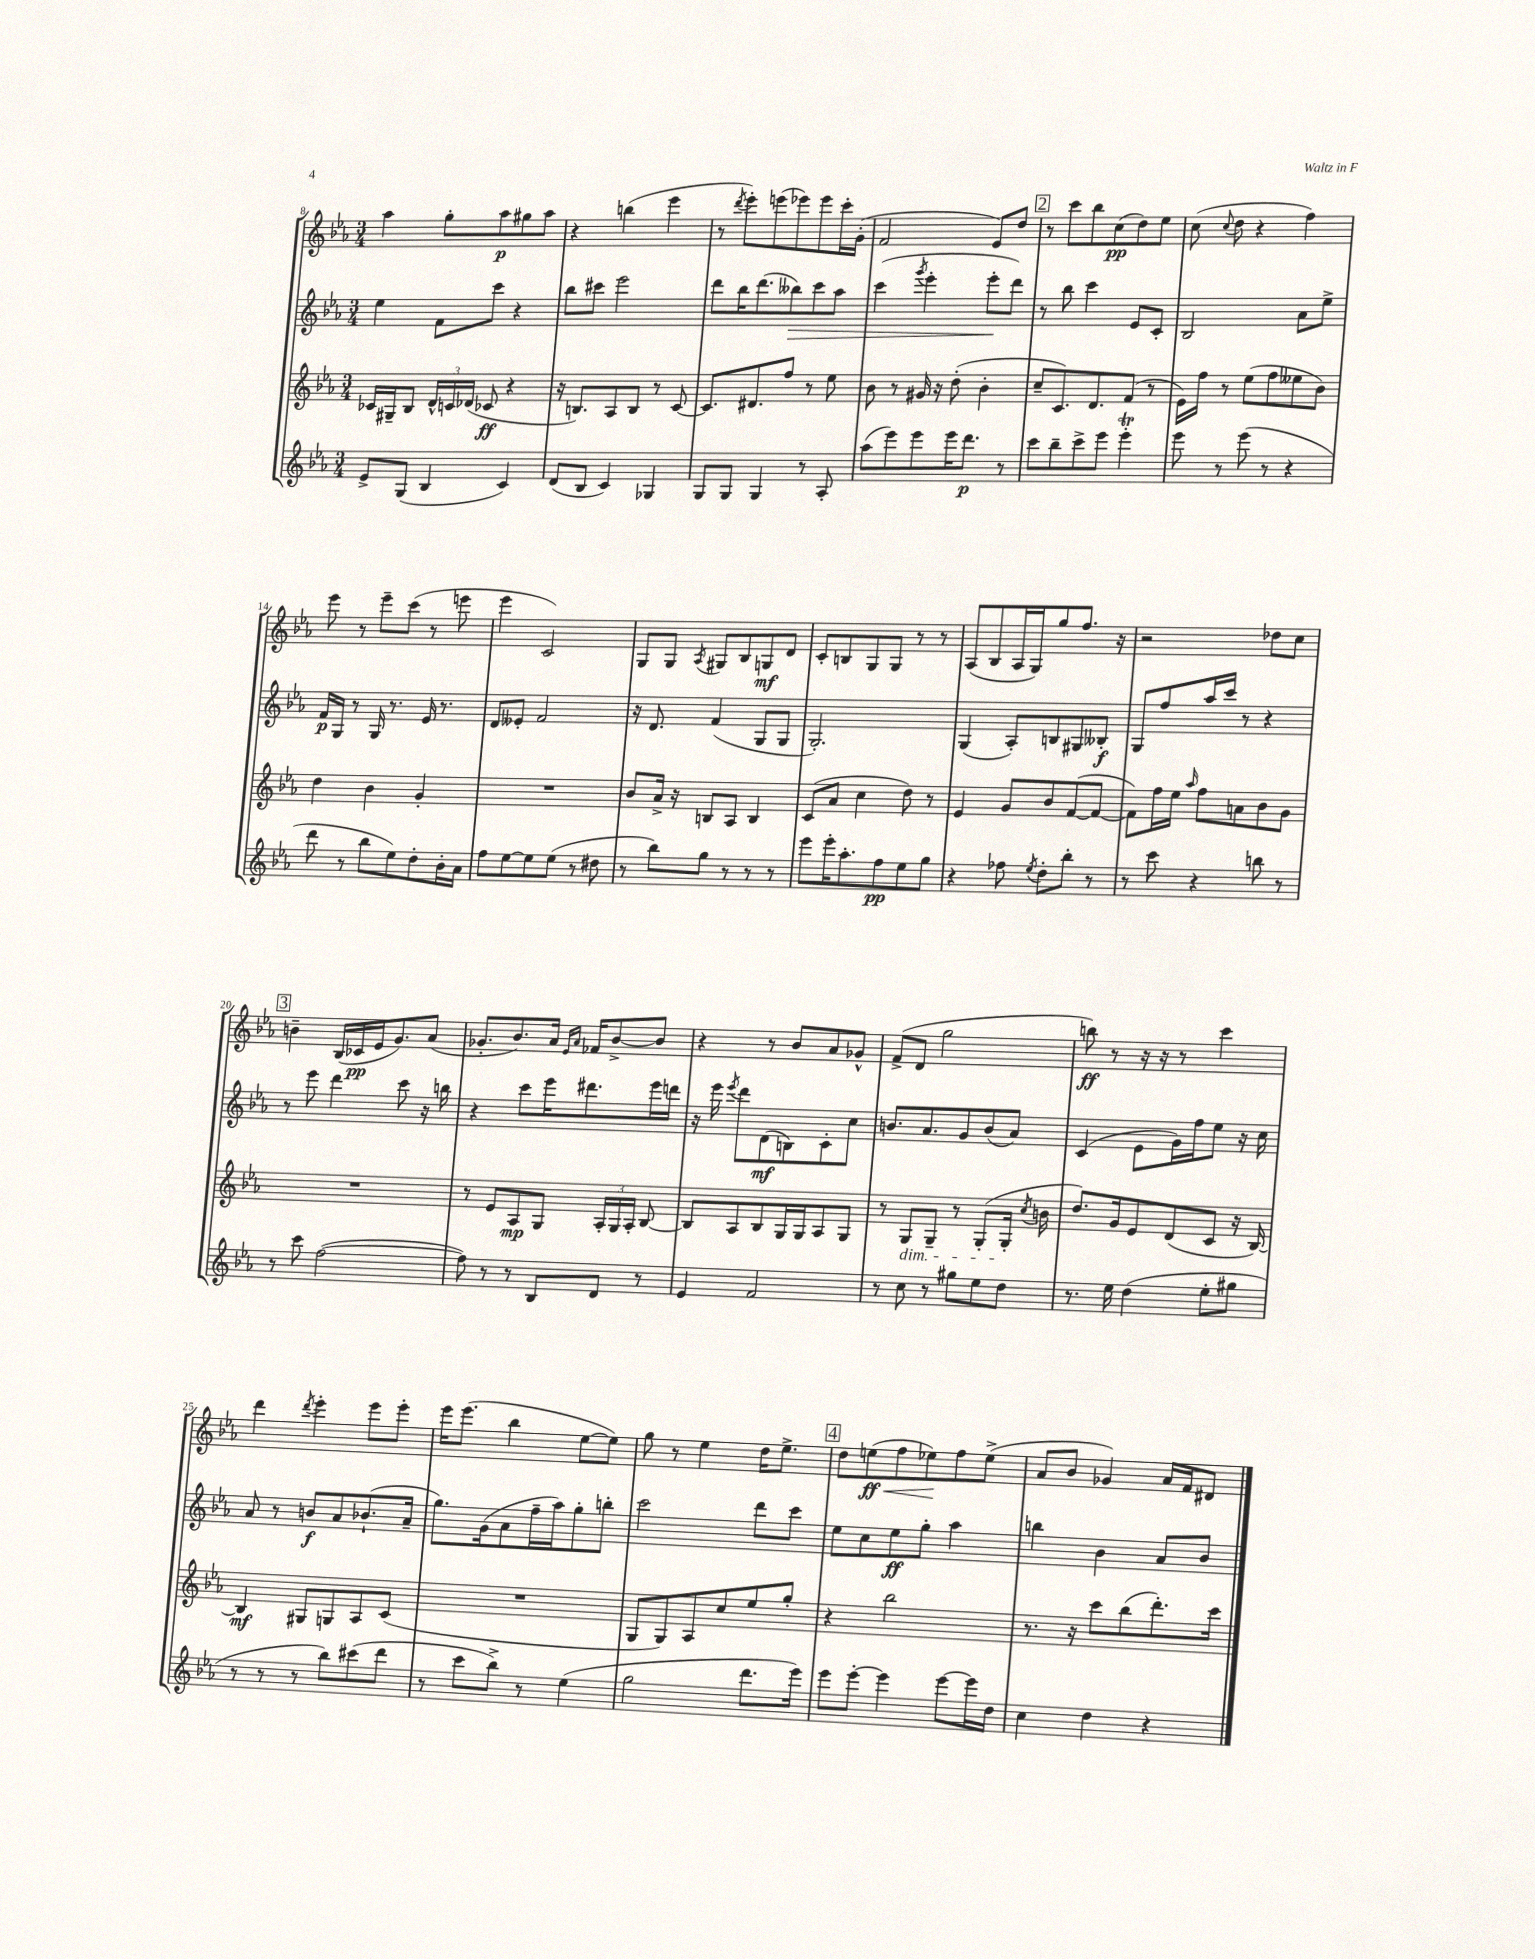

**kern	**kern	**kern	**kern
*staff4	*staff3	*staff2	*staff1
*clefG2	*clefG2	*clefG2	*clefG2
*k[b-e-a-]	*k[b-e-a-]	*k[b-e-a-]	*k[b-e-a-]
*M3/4	*M3/4	*M3/4	*M3/4
8e-^	16c-	4ee-	4aa-
.	16G#~	.	.
(8G	8B-	.	.
4B-	24d^^	8f	8gg'
.	24c	.	.
.	(24d-	.	.
.	8c-	8ccc	8aa-
4c)	4r	4r	8gg#
.	.	.	8aa-
=	=	=	=
(8d	16r	8bb-	4r
.	8.B)	.	.
8B-	.	8ccc#	.
4c)	8A-	2eee-	(4bb
.	8B	.	.
4G-	8r	.	4eee-
.	[8c	.	.
=	=	=	=
8G	8.c]	8ddd	8r
.	.	.	8qddd
8G	.	16bb-	8eee-')
.	8.d#	(8.ddd	.
4G	.	.	(8eee
.	8ff	8bb--)	8eee-)
8r	8r	8ccc	8eee-
8A-'	8ee-	8aa-	16ccc'
.	.	.	(16g'
=	=	=	=
(8aa-	8b-	(4ccc	2f
8eee-)	8r	.	.
.	.	8qggg	.
8eee-	16g#	4eee-'	.
.	16r	.	.
16eee-	(8dd'	.	.
8.ddd	.	.	.
.	4b-'	8eee-'	8e-)
8r	.	8ddd)	8dd
=	=	=	=
8ccc	8cc~	8r	8r
8bb-~	8.c)	8bb-	8ccc
8ccc^	.	4ccc	8bb-
.	8.d	.	.
8eee-	.	.	(8cc
4eee-'	(8f	8e-	8dd)
.	8r	8c'	8ee-
=	=	=	=
8eee-	16e-)	2B-	(8cc
.	16ff	.	.
.	.	.	8qqcc
8r	8r	.	8dd
(8eee-	(8ee-	.	4r
8r	8ff	.	.
4r	8ee--	8a-	4ff)
.	8b-)	8ee-^	.
=	=	=	=
8ddd	4dd	16f	8eee-
.	.	16G	.
8r	.	8r	8r
8bb-	4b-	16G	8eee-~
.	.	8.r	.
8ee-)	.	.	(8ccc
8dd'	4g'	16e-	8r
.	.	8.r	.
16b-'	.	.	8eee
16a-	.	.	.
=	=	=	=
8ff	2.r	8d	4eee-
[8ee-	.	8e--'	.
8ee-]	.	2f	2c)
(8ee-	.	.	.
8r	.	.	.
8dd#	.	.	.
=	=	=	=
8r	8b-	16r	8G
.	.	8.d	.
8bb-)	16a-^	.	8G
.	16r	.	.
.	.	.	8qA-
8gg	8B	(4f	8G#
8r	8A-	.	8B-
8r	4B	8G	8G
8r	.	8G	8d
=	=	=	=
8eee-	(8c	2.G')	8c'
16eee-'	8a-	.	8B
8.aa-'	.	.	.
.	4cc	.	8G
8ff	.	.	8G
8ee-	8dd)	.	8r
8gg	8r	.	8r
=	=	=	=
4r	4e-	(4G	(8A-
.	.	.	8B-
8ff-	8g	8A-')	16A-
.	.	.	16G)
8qee-	.	.	.
8dd'	8b-	8B	8gg
8bb-'	([8f	8G#	8.ff
8r	8f_	8B--'	.
.	.	.	16r
=	=	=	=
8r	8f])	8G	2r
8ccc	16ff	8ff	.
.	16ee-	.	.
.	16qqaa-	.	.
4r	8ff	16aa-	.
.	.	16ccc	.
.	8a	8r	.
8bb	8b-	4r	8dd-
8r	8g	.	8cc
=	=	=	=
8r	2.r	8r	4b~
8ccc	.	8eee-	.
([2ff	.	4ddd	(16B-
.	.	.	16c-
.	.	.	16e-
.	.	.	8.g)
.	.	8ccc	.
.	.	16r	(8a-
.	.	16bb	.
=	=	=	=
8ff])	8r	4r	8.g-'
8r	8e-	.	.
.	.	.	8.b-)
8r	8A-	8ccc	.
8B-	8G	16eee-	16a-
.	.	.	16qqe-
.	.	.	16qqa-
.	.	8.ddd#	16f-
8d	24A-'	.	[8b-^
.	24G	.	.
.	24A-'	.	.
8r	[8B-	16eee-	8b-]
.	.	16ddd	.
=	=	=	=
4e-	8B-]	16r	4r
.	.	16eee-	.
.	.	8qeee-	.
.	8A-	8ddd	.
2f	8B-	(8d	8r
.	16G	8B)	8b-
.	16G	.	.
.	8A-	8c'	8a-
.	8G	8cc	8g-^^
=	=	=	=
8r	8r	8.b	(8f^
8cc	8G	.	8d
.	.	8.a-	.
8r	8G~	.	2gg
8gg#	8r	8g	.
8ee-	(8G'	(8b	.
8dd	16G'	8a-)	.
.	8qcc	.	.
.	16b	.	.
=	=	=	=
8.r	8.dd)	(4c	8bb)
.	.	.	8r
16ee-	16g	.	.
(4dd	8e-	8e-	16r
.	.	.	16r
.	(8d	16g)	8r
.	.	16ff	.
8ee-'	8c	8ee-	4ccc
8gg#	16r	16r	.
.	[16B-)	16cc	.
=	=	=	=
8r	4B-]	8a-	4ddd
8r	.	8r	.
.	.	.	8qddd
8r	8G#	8b	4eee-'
8bb-)	8G	8a-	.
(8ccc#	8A-	(8.b-`	8eee-
8ddd	(8c	.	8eee-'
.	.	16a-~	.
=	=	=	=
8r	2.r	8.gg)	16eee-
.	.	.	(8.eee-
8ccc	.	.	.
.	.	(16g	.
8bb-^)	.	8a-	4bb-
8r	.	16ff~	.
.	.	16aa-)	.
(4ee-	.	8gg'	[8ee-
.	.	8bb'	8ee-])
=	=	=	=
2gg	8G	2ccc	8gg
.	8G)	.	8r
.	8A-	.	4ee-
.	8cc	.	.
8.ddd	8ee-	8ddd	16dd
.	.	.	8.ee-^
.	8gg'	8ccc	.
16eee-)	.	.	.
=	=	=	=
8eee-	4r	8ee-	8dd
[8eee-'	.	8cc	(8ee
4eee-]	2bb-	8ee-	8ff
.	.	8gg'	8ee-)
[8eee-	.	4aa-	8ff
16eee-]	.	.	(8ee-^
16dd	.	.	.
=	=	=	=
4cc	8.r	4bb	8a-
.	.	.	8b-
.	16r	.	.
4dd	8ccc	4b-	4g-)
.	(8bb-	.	.
4r	8.ddd')	8a-	16a-
.	.	.	16f
.	.	8b-	8d#
.	16ccc	.	.
==	==	==	==
*-	*-	*-	*-
